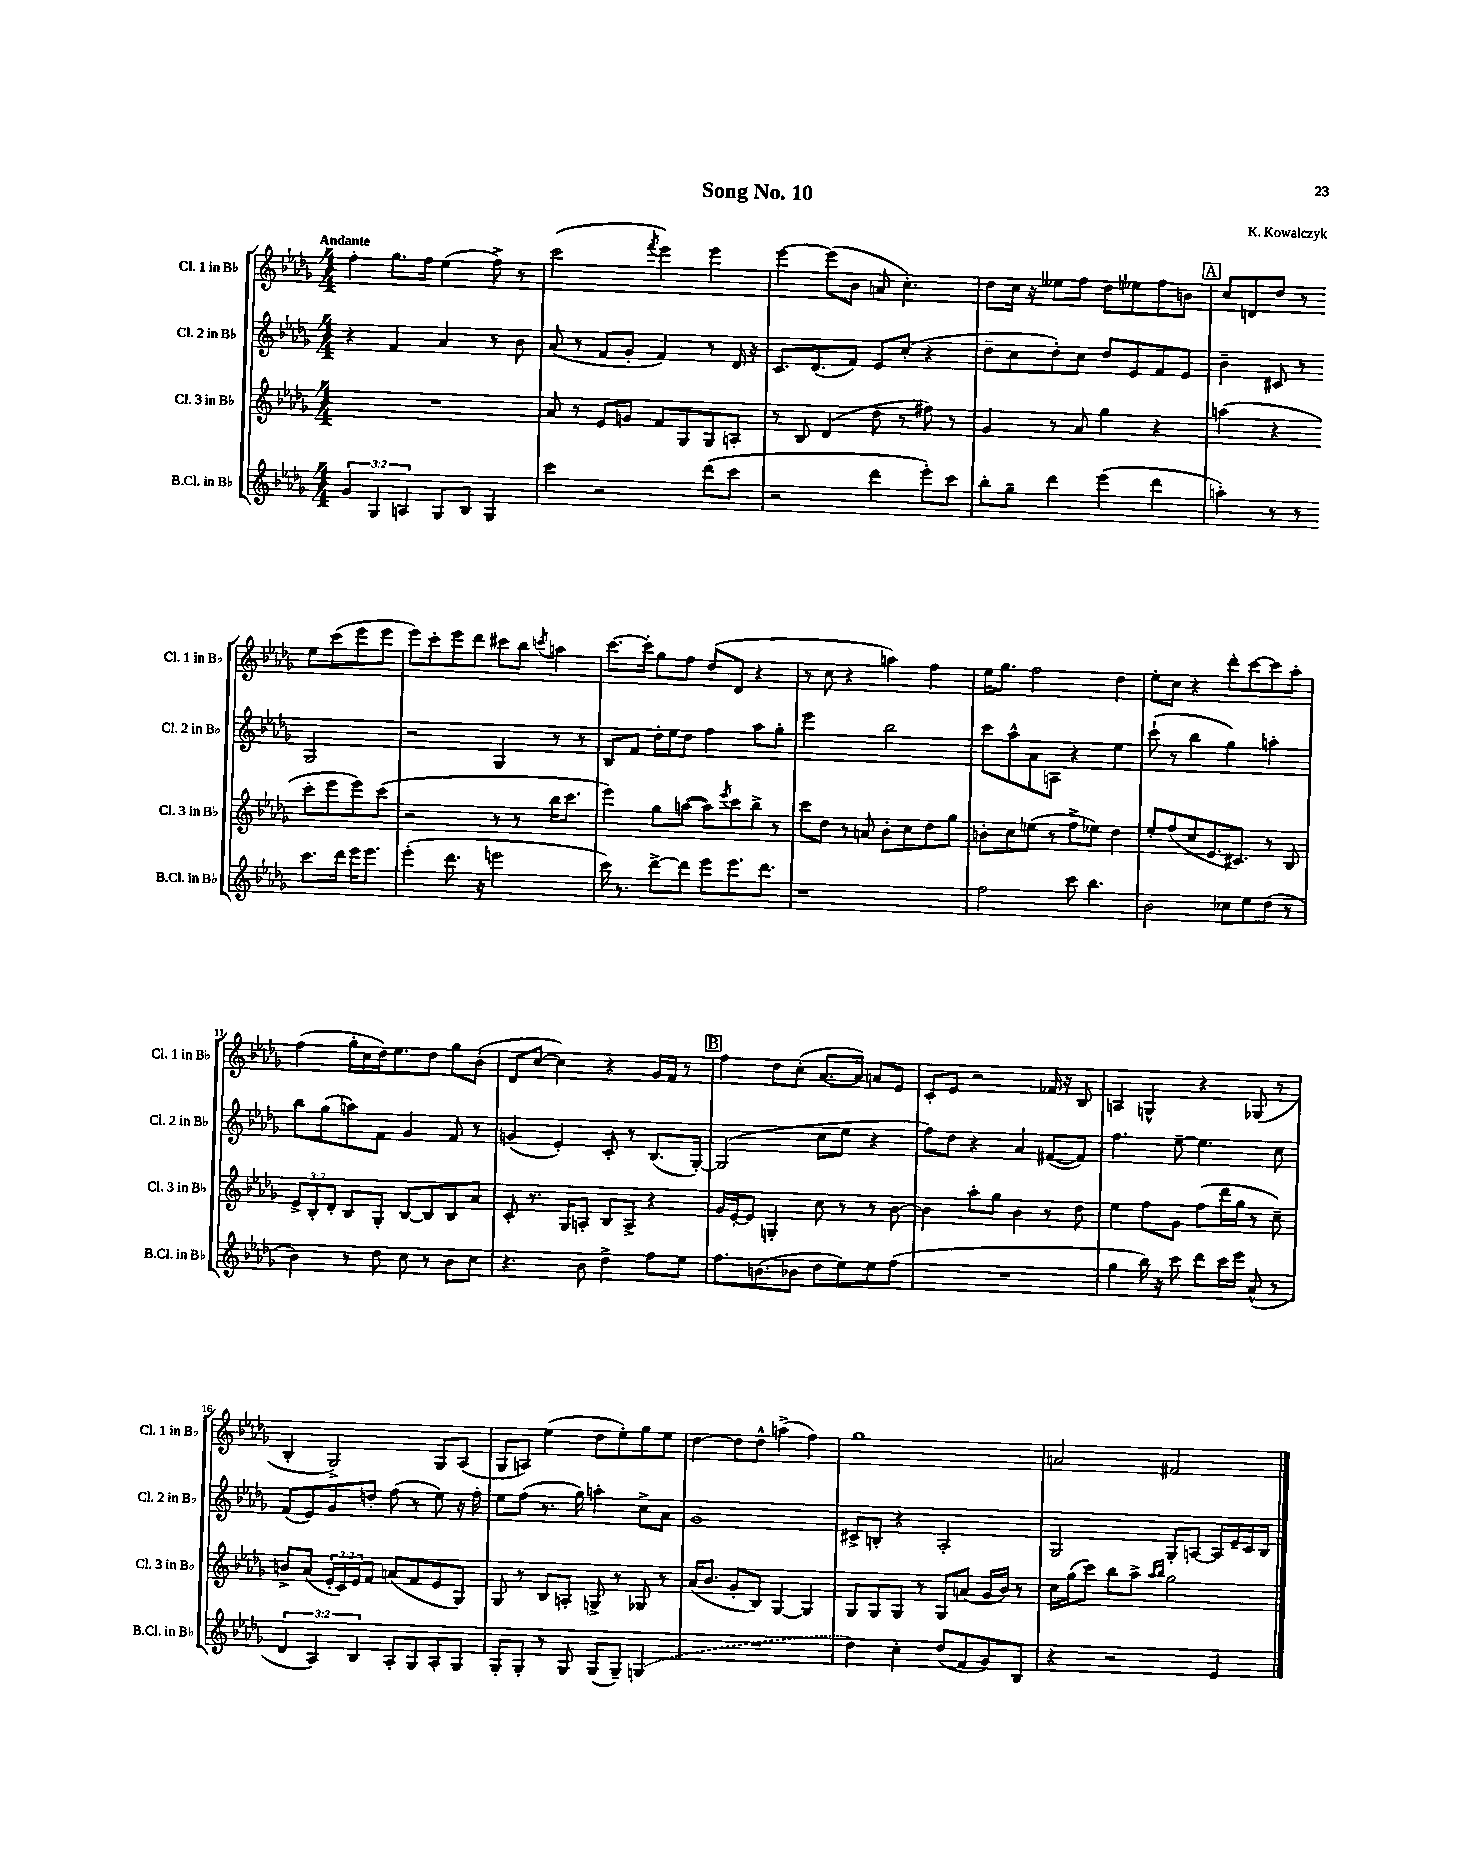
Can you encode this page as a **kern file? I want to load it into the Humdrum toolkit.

**kern	**kern	**kern	**kern
*staff4	*staff3	*staff2	*staff1
*clefG2	*clefG2	*clefG2	*clefG2
*k[b-e-a-d-g-]	*k[b-e-a-d-g-]	*k[b-e-a-d-g-]	*k[b-e-a-d-g-]
*M4/4	*M4/4	*M4/4	*M4/4
6g-/	1r	4r	4ff'\
6G-/	.	.	.
.	.	4f/	8.gg-\L
6A/	.	.	.
.	.	.	16ff\Jk
8G-/L	.	4a-/	(4ee-\
8B-/J	.	.	.
4G-/	.	8r	8ff^\)
.	.	8b-\	8r
=	=	=	=
4ccc\	8a-/	(8a-/	(2ccc\
.	8r	8r	.
2r	8e-/L	8f/L	.
.	8g/J	8g-'/J	.
.	.	.	8qfff/
.	8f/L	4f/)	4eee-\)
.	8G-/	.	.
(8ddd-\L	8G-/	8r	4eee-\
8ccc\J	8A'/J	16d-/	.
.	.	16r	.
=	=	=	=
2r	8r	8.c/L	[4eee-\
.	8B-/	.	.
.	.	(8.d-/	.
.	(4d-/	.	(8eee-\]L
.	.	8f/J)	8b-\J
4ddd-\	8dd-\	8e-/L	8a/
.	8r	(8cc'/J	4.cc'\)
8eee-'\L)	8ff#\)	4r	.
8ccc\J	8r	.	.
=	=	=	=
8bb-'\L	4g-/	8dd-~\L	8dd-\L
8gg-~\J	.	8cc\	16cc\Jk
.	.	.	16r
4ddd-\	8r	8dd-'\)	8ee--\L
.	8a-/	8cc\J	8ff\J
(4eee-\	4gg-\	8dd-/L	8dd-\L
.	.	8e-/	8ee-\
4ddd-\	4r	8f/	8ff\
.	.	8e-/J	8b\J
=	=	=	=
4aa'\)	(4aa\	4b-~\	8cc/L
.	.	.	8d/
8r	4r	8c#/	8dd-/J
8r	.	8r	8r
8.ccc\L	8ccc'\L	2G-/	8ee-\L
.	8eee-\	.	(8ccc\
16ddd-\Jk	.	.	.
16eee-\LK	8eee-\)	.	8eee-\
8.eee-\J	.	.	.
.	(8ccc\J	.	8eee-\J
=	=	=	=
(4eee-'\	2r	2r	8eee-\L)
.	.	.	8ccc'\
8.ddd-\	.	.	8eee-\
.	.	.	8ddd-\J
16r	.	.	.
2eee\	8r	4G-/	8ccc#\L
.	8r	.	8bb-\J
.	.	.	8qccc/
.	16bb-\LK	8r	4aa\
.	8.ccc\J	.	.
.	.	8r	.
=	=	=	=
16ccc\)	4eee-\)	8B-/L	[8.ccc\L
8.r	.	.	.
.	.	8f/J	.
.	.	.	16ccc'\]Jk
[8ddd-^\L	8gg-\L	16dd-'\LL	8gg-\L
.	.	16ee-\J	.
8ddd-\]J	([8aa\J	8dd-\J	8ff\J
8eee-\L	8aa\]L)	4ff\	(8dd-/L
.	8qeee-/	.	.
8.eee-\	8ccc\	.	8d-/J
.	8bb-^\J	8aa-\L	4r
8.ddd-\J	.	.	.
.	8r	8gg-'\J	.
=	=	=	=
1r	8ccc\L	2eee-\	8r
.	8dd-\J	.	8cc\
.	8r	.	4r
.	8a/	.	.
.	8b-'\L	2bb-\	4aa\)
.	8cc\	.	.
.	8dd-\	.	4ff\
.	8gg-\J	.	.
=	=	=	=
2ff\	8b'\L	8ccc\L	16ee-\LK
.	.	.	8.gg-\J
.	8cc\	8aa-^^\	.
.	(8ee\J	8a-\	2ff\
.	8r	8A\J	.
8ccc\	8ff^\L	4r	.
4.bb-\	8ee-\J)	.	.
.	4dd-\	4ee-\	4dd-\
=	=	=	=
2b-\	8ee-'/L	(8ccc`\	8ee-'\L
.	(8ff/	8r	8cc\J
.	8cc/	4bb-\	4r
.	8.e-/	.	.
8cc-\L	.	4gg-\)	8ddd-'\L
.	8.c#/J)	.	.
8ee-\	.	.	[8ccc\
(8dd-\J	8r	4aa'\	8ccc\]
8r	8B-/	.	8aa-'\J
=	=	=	=
4b-\)	12e-^/L	8bb-\L	(4ff\
.	12B-'/	.	.
.	.	(8gg-\	.
.	12d-'/J	.	.
8r	8B-/L	8aa\)	16gg-'\LL
.	.	.	16cc\
8dd-\	8G-'/J	8f\J	16dd-\J)
.	.	.	8.ee-\
8cc\	[8B-/L	4g-/	.
8r	8B-/]	.	8dd-\J
8b-\L	8B-/	8f/	8gg-\L
8cc\J	8a-/J	8r	(8b-'\J
=	=	=	=
4.r	8c'/	(4g/	8d-/L
.	8.r	.	[8cc/J
.	.	4e-'/)	4cc\])
.	16G-/LK	.	.
8b-\	8A'/J	.	.
4dd-^\	8B-/L	8c'/	4r
.	8A^/J	8r	.
8ff\L	4r	(8.B-/L	16g-/LL
.	.	.	16f/JJ
8ee-\J	.	.	8r
.	.	[16G-'/Jk)	.
=	=	=	=
8.ff\L	16g-/LL	(2G-/]	4ff\
.	[16e-'/J	.	.
.	8e-/]J	.	.
(8.b\	.	.	.
.	4G'/	.	8dd-\L
8b-\J	.	.	(8cc'\J
8dd-\L	8cc\	8cc\L	[8.a-/L
8ee-\)	8r	8ee-\J	.
.	.	.	16a-/]Jk)
8ee-\	8r	4r	8a/L
(8ff\J	[8b-\	.	8e-/J
=	=	=	=
1r	4b-\]	8ff\L)	8c'/L
.	.	8dd-\J	8e-/J
.	8aa-'\L	4r	2r
.	8gg-\J	.	.
.	4b-\	4a-/	.
.	8r	([8f#/L	16f-/
.	.	.	16r
.	8dd-\	8f#/]J)	8B-/
=	=	=	=
4gg-\	4ee-\	4.ff\	4A/
16bb-\)	8ff\L	.	4G^^/
16r	.	.	.
8ccc\	8g-\J	[8ee-~\	.
8ddd-\L	(8ff\L	4.ee-\]	4r
16ccc\L	16ddd-\L	.	.
16eee-\JJ	16gg-\JJ	.	.
(8a-^^/	8r	.	(8G-/
8r	8cc~\)	8cc\	8r
=	=	=	=
6d-/	8b^/L	(8f/L	4B-'/
.	(8a-/J	8e-/)	.
6A-/)	.	.	.
.	24e-'/LL	8g-/	2G-^/)
.	24c/)	.	.
6B-/	24e-/J	.	.
.	8f/J	8dd'/J	.
8A-'/L	(8a/L	(8ff\	.
8G-/	8f/	8r	.
8A-'/	8e-/	8ee-\)	8G-/L
8G-/J	8G-/J)	16r	(8A-/J
.	.	16ff'\	.
=	=	=	=
8G-'/L	8G-/	8ee-\L	8G-/L
8G-'/J	8r	(8ff\J	8A/J)
8r	8B-/L	8.r	(4ee-\
8G-/	8A'/J	.	.
.	.	16gg-\)	.
(8G-/L	8G^/	4aa'\	8dd-\L
8G-~/J)	8r	.	8ee-'\)
(4G/	8G-/	8cc^\L	8gg-\
.	8r	8a-\J	8ee-\J
=	=	=	=
1r	(16a-/LK	1g-	[4dd-\
.	8.b-/J	.	.
.	8g-'/L	.	8dd-\]L
.	8B-/J)	.	8dd-^^\J
.	[4G-/	.	(4aa^\
.	4G-/]	.	4ff\)
=	=	=	=
4dd-\)	8G-/L	8c#^/L	1gg-
.	8G-/	8B'/J	.
4cc'\	8G-/J	4r	.
.	8r	.	.
(8dd-/L	8G-/L	2A-'/	.
8f/	(8a/J	.	.
8g-/)	16g-/LL	.	.
.	16b-/JJ)	.	.
8B-/J	8r	.	.
=	=	=	=
4r	16cc\LL	2G-/	2a/
.	(16gg-\J	.	.
.	8ccc\J)	.	.
2r	8bb-\L	.	.
.	8aa-^\J	.	.
.	16qqaa-/LL	.	.
.	16qqbb-/JJ	.	.
.	2gg-\	8G-'/L	2f#/
.	.	[8A/J	.
4e-/	.	16A/]LL	.
.	.	16e-~/	.
.	.	16c/	.
.	.	16B-/JJ	.
==	==	==	==
*-	*-	*-	*-
